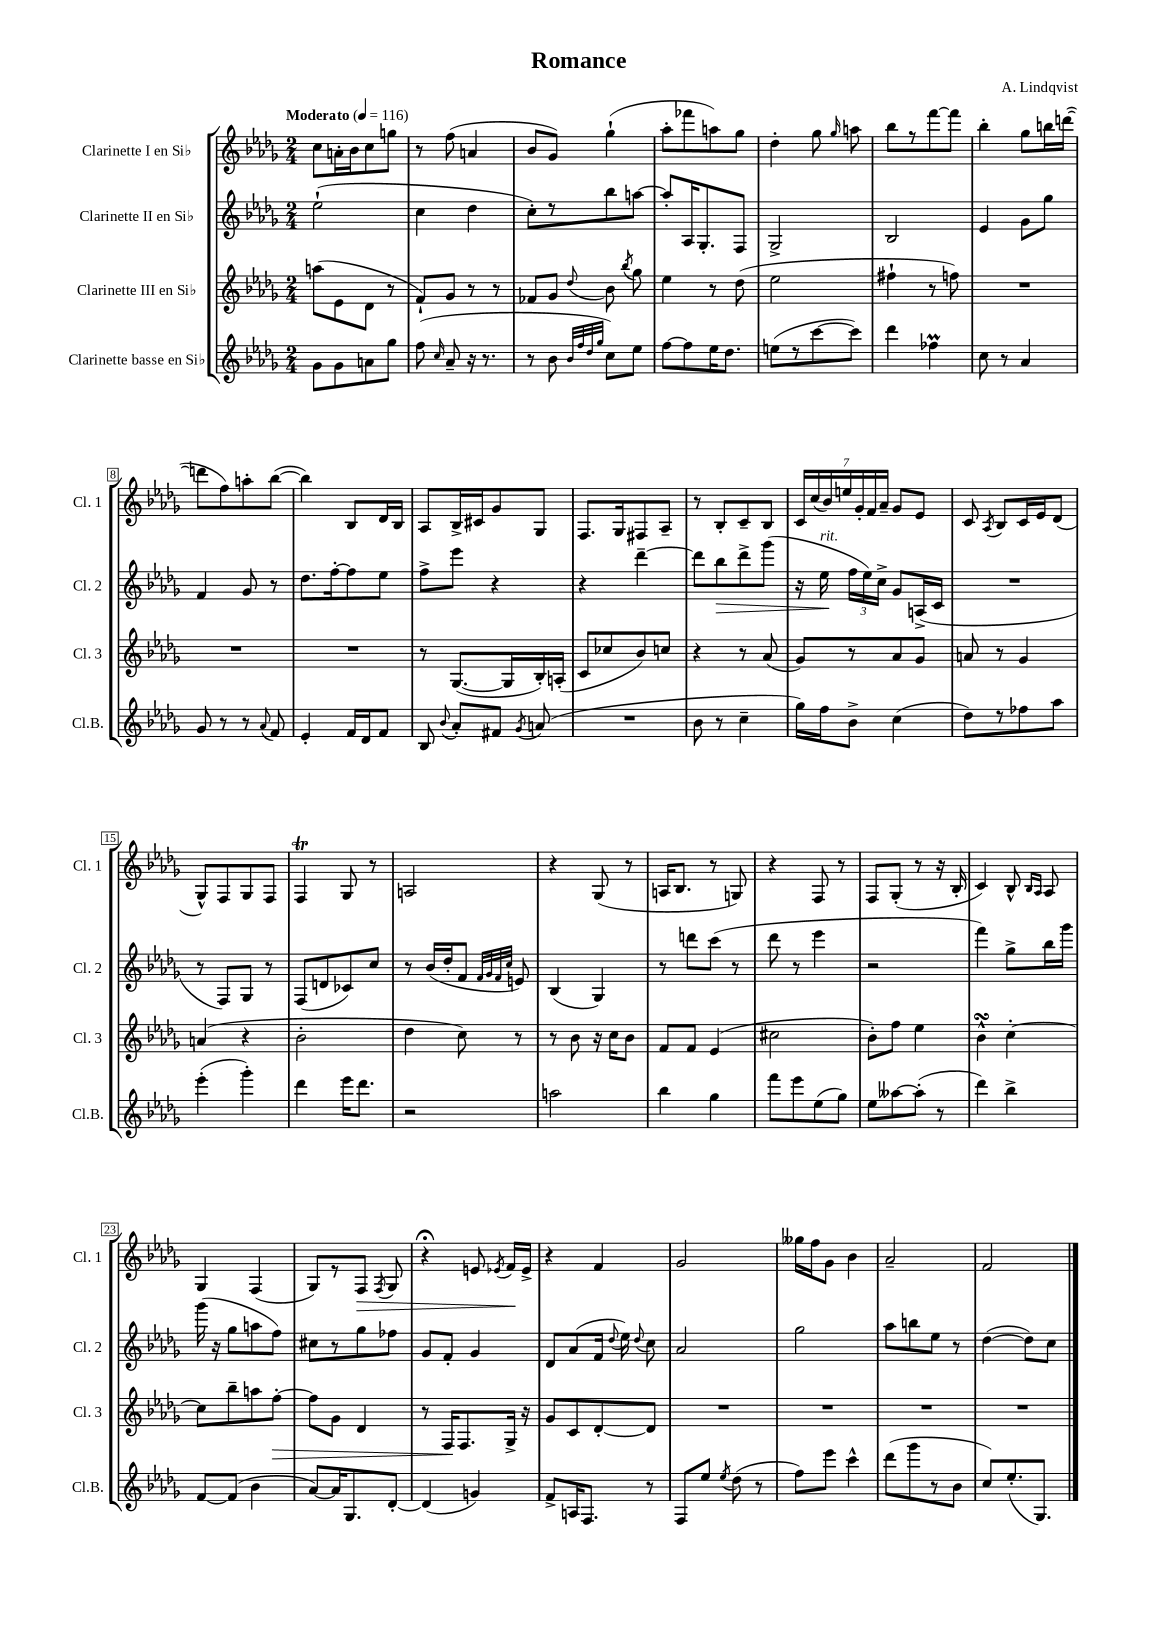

**kern	**kern	**kern	**kern
*staff4	*staff3	*staff2	*staff1
*clefG2	*clefG2	*clefG2	*clefG2
*k[b-e-a-d-g-]	*k[b-e-a-d-g-]	*k[b-e-a-d-g-]	*k[b-e-a-d-g-]
*M2/4	*M2/4	*M2/4	*M2/4
*MM116	*MM116	*MM116	*MM116
8g-	(8aa	(2ee-`	8cc
8g-	8e-	.	16a'
.	.	.	16b-
8a	8d-	.	8cc
8gg-	8r	.	8gg
=	=	=	=
(8ff	8f`)	4cc	8r
16qqcc	.	.	.
8a-~	8g-	.	(8ff
16r	8r	4dd-	4a
8.r	.	.	.
.	8r	.	.
=	=	=	=
8r	8f-	8cc')	8b-
8b-	8g-	8r	8g-)
32qqb-	.	.	.
32qqff	.	.	.
32qqdd-	.	.	.
32qqgg-	8qqdd-	.	.
8cc)	8b-	8bb-	(4gg-`
.	8qbb-	.	.
8ee-	8gg-	[8aa	.
=	=	=	=
[8ff	4ee-	8aa']	8aa-'
8ff]	.	16A-	8fff-
.	.	8.G-'	.
16ee-	8r	.	8aa)
8.dd-	.	.	.
.	(8dd-	8F	8gg-
=	=	=	=
(8ee	2ee-	2G-^	4dd-'
8r	.	.	.
[8ccc	.	.	8gg-
.	.	.	16qqgg-
8ccc])	.	.	8aa
=	=	=	=
4ddd-	4ff#`	2B-	8bb-
.	.	.	8r
4ff-	8r	.	[8fff
.	8ff)	.	8fff]
=	=	=	=
8cc	2r	4e-	4bb-'
8r	.	.	.
4a-	.	8g-	8gg-
.	.	8gg-	16bb
.	.	.	([16ddd
=	=	=	=
8g-	2r	4f	8ddd]
8r	.	.	8ff)
8r	.	8g-	8aa'
8qqa-	.	.	.
8f	.	8r	([8bb-
=	=	=	=
4e-'	2r	8.dd-	4bb-])
.	.	[16ff'	.
16f	.	8ff]	8B-
16d-	.	.	.
8f	.	8ee-	16d-
.	.	.	16B-
=	=	=	=
8B-	8r	8ff^	8A-
8qqb-	.	.	.
8a-'	([8.G-	8eee-	16B-^
.	.	.	16c#
8f#	.	4r	8g-
.	16G-]	.	.
8qg-	.	.	.
(8a	16B-')	.	8G-
.	(16A'	.	.
=	=	=	=
2r	8c	4r	8.F
.	8cc-	.	.
.	.	.	16G-
.	8b-)	[4ddd-~	8F#
.	8cc	.	8A-~
=	=	=	=
8b-	4r	8ddd-]	8r
8r	.	8bb-	8B-'
4cc~	8r	8ddd-^	8c~
.	(8a-	(8ggg-	8B-
=	=	=	=
16gg-)	8g-)	16r	28c
.	.	.	(28cc
16ff	.	16ee-	.
.	.	.	28b-)
.	.	.	28ee
8b-^	8r	24ff	.
.	.	.	28g-'
.	.	24ee-)	.
.	.	.	28f
.	.	24cc^	.
.	.	.	28a-~
(4cc	8a-	8g-	8g-
.	8g-	(16A^	8e-
.	.	16c	.
=	=	=	=
8dd-)	8a	2r	8c
.	.	.	8qA-
8r	8r	.	8B-
8ff-	4g-	.	16c
.	.	.	16e-
8aa-	.	.	(8d-
=	=	=	=
(4eee-'	(4a	8r	8G-^^)
.	.	8F)	8F
4ggg-')	4r	8G-	8G-
.	.	8r	8F
=	=	=	=
4ddd-	2b-'	(8F	4F
.	.	8d	.
16eee-	.	8c-)	8G-
8.ddd-	.	.	.
.	.	8cc	8r
=	=	=	=
2r	4dd-	8r	2A
.	.	(16b-	.
.	.	16dd-'	.
.	8cc)	8f	.
.	.	32qqf	.
.	.	32qqg-	.
.	.	32qqf	.
.	.	32qqcc	.
.	8r	8e)	.
=	=	=	=
2aa	8r	(4B-	4r
.	8b-	.	.
.	16r	4G-)	(8G-
.	16cc	.	.
.	8b-	.	8r
=	=	=	=
4bb-	8f	8r	16A
.	.	.	8.B-
.	8f	8ddd	.
4gg-	(4e-	(8ccc	8r
.	.	8r	8G)
=	=	=	=
8fff	2cc#	8ddd-	4r
8eee-	.	8r	.
(8ee-	.	4eee-	8F
8gg-)	.	.	8r
=	=	=	=
8ee-	8b-')	2r	8F
[8aa--	8ff	.	(8G-'
(8aa--']	4ee-	.	8r
8r	.	.	16r
.	.	.	16B-'
=	=	=	=
4ddd-)	4b-^^	4fff)	4c)
4bb-^	[4cc'	8gg-^	8B-^^
.	.	.	16qqB-
.	.	.	16qqA-
.	.	16bb-	8A-
.	.	16ggg-	.
=	=	=	=
[8f	8cc]	(16ggg-	4G-
.	.	16r	.
(8f]	8bb-~	8gg-	.
4b-	8aa	8aa	(4F
.	[8ff'	8ff)	.
=	=	=	=
[8a-)	8ff]	8cc#	8G-)
16a-]	8g-	8r	8r
8.G-	.	.	.
.	4d-	8gg-	8F
.	.	.	8qF
[8d-'	.	8ff-	8G-
=	=	=	=
(4d-]	8r	8g-	4r;
.	16F	8f'	.
.	8.F	.	.
4g)	.	4g-	8e
.	.	.	8qe-
.	16G-^	.	16f
.	16r	.	16e-^
=	=	=	=
8f^	8g-	8d-	4r
16A	8c	(8a-	.
8.F	.	.	.
.	[8d-'	16f	4f
.	.	8qqdd-	.
.	.	16ee-)	.
.	.	8qqdd-	.
8r	8d-]	8cc	.
=	=	=	=
8F	2r	2a-	2g-
8ee-	.	.	.
8qee-	.	.	.
(8dd-	.	.	.
8r	.	.	.
=	=	=	=
8ff)	2r	2gg-	16gg--
.	.	.	16ff
8eee-	.	.	8g-
4ccc^^	.	.	4b-
=	=	=	=
(8ddd-	2r	8aa-	2a-~
8ggg-	.	8bb	.
8r	.	8ee-	.
8b-	.	8r	.
=	=	=	=
8cc)	2r	([4dd-	2f
(8.ee-'	.	.	.
.	.	8dd-])	.
8.G-)	.	.	.
.	.	8cc	.
==	==	==	==
*-	*-	*-	*-
